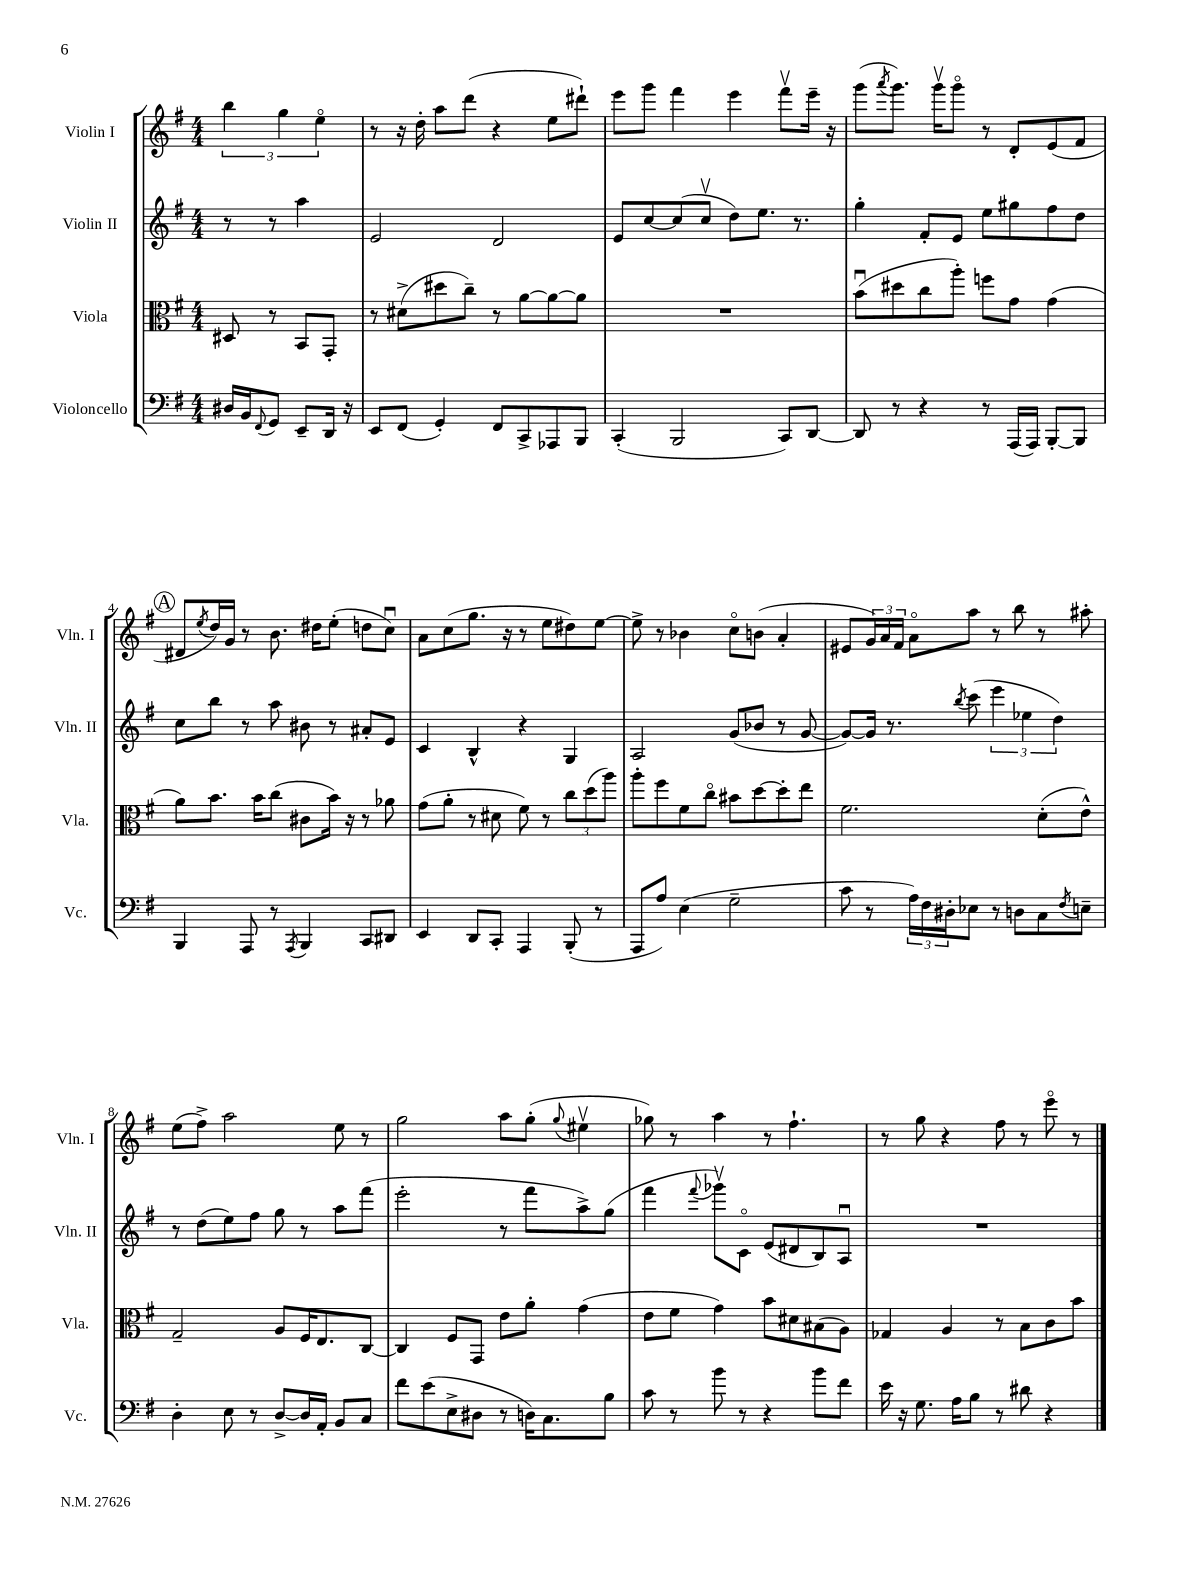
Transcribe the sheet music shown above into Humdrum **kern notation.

**kern	**kern	**kern	**kern
*part4	*part3	*part2	*part1
*staff4	*staff3	*staff2	*staff1
*I"Violoncello	*I"Viola	*I"Violin II	*I"Violin I
*I'Vc.	*I'Vla.	*I'Vln. II	*I'Vln. I
*clefF4	*clefC3	*clefG2	*clefG2
*k[f#]	*k[f#]	*k[f#]	*k[f#]
*M4/4	*M4/4	*M4/4	*M4/4
=	=	=	=
16D#X/LL	8D#X/	8r	6bb\
16BB/J	.	.	.
8qqFF#/	.	.	.
8GG/J	8r	8r	.
.	.	.	6gg\
8EE~/L	8BB/L	4aa\	.
.	.	.	6ee\
16DD/Jk	8GG'/J	.	.
16r	.	.	.
=1	=1	=1	=1
8EE/L	8r	2e/	8r
(8FF#/J	(8d#X^\L	.	16r
.	.	.	16dd'\
4GG'/)	8dd#X\	.	8aa\L
.	8cc~\J)	.	(8ddd\J
8FF#/L	8r	2d/	4r
8CC^/	[8a\L	.	.
8AAA-X/	8a\_	.	8ee\L
8BBB/J	8a\J]	.	8ddd#X`\J)
=2	=2	=2	=2
(4CC'/	1r	8e/L	8eee\L
.	.	[8cc/	8ggg\J
2BBB/	.	(8cc/]	4fff#\
.	.	8ccv/J	.
.	.	8dd\L)	4eee\
.	.	8.ee\J	.
8CC/L)	.	.	8fff#v\L
.	.	8.r	.
[8DD/J	.	.	16eee~\Jk
.	.	.	16r
=3	=3	=3	=3
8DD/]	(8bu\L	4gg'\	(8ggg\L
.	.	.	8qaaa/
8r	8dd#X\	.	8.ggg\J)
4r	8cc\	8f#'/L	.
.	.	.	16gggv\KL
.	8aa'\J)	8e/J	8ggg\J
8r	8ffn\L	8ee\L	8r
(16AAA/LL	8g\J	8gg#X\	8d'/L
16AAA/JJ)	.	.	.
[8BBB'/L	(4g\	8ff#\	(8e/
8BBB/J]	.	8dd\J	8f#/J
!!LO:LB:g=z
!!LO:REH:place=s1:t=A
=4	=4	=4	=4
4BBB/	8a\L)	8cc\L	8d#X/L
.	.	.	8qee/
.	8.b\J	8bb\J	16dd/L)
.	.	.	16g/JJ
8AAA/	.	8r	8r
.	16b\KL	.	.
8r	(8cc\J	8aa\	8.b\
8qAAA/	.	.	.
4BBB/	8c#X\L	8b#X\	.
.	.	.	16dd#X\KL
.	16b\Jk)	8r	(8ee'\J
.	16r	.	.
8CC/L	8r	8a#X'/L	8ddn\L
8DD#X/J	8a-X\	8e/J	8ccu\J)
=5	=5	=5	=5
4EE/	(8g\L	4c/	8a\L
.	8a'\J	.	(8cc\
8DD/L	8r	4B^^/	8.gg\J
8CC'/J	8d#X\	.	.
.	.	.	16r
4AAA/	8f#\)	4r	8r
.	8r	.	8ee\L
(8BBB'/	12cc\L	4G/	8dd#X\)
.	(12dd\	.	.
8r	.	.	[8ee\J
.	12aa\J)	.	.
=6	=6	=6	=6
8AAA/L	8aa'\L	2A/	8ee^\]
8A/J)	8ff#\	.	8r
(4E\	8f#\	.	4b-X\
.	8cc\J	.	.
2G~\	8b#X\L	(8g/L	8cc\L
.	[8dd\	8b-X/J	(8bn\J
.	8dd'\]	8r	4a'/
.	8ee\J	[8g/	.
=7	=7	=7	=7
8c\	2.f#\	8g/L_)	8e#X/L
8r	.	16g/Jk]	24g/L)
.	.	.	24a/
.	.	8.r	.
.	.	.	24f#/JJ
24A\LL)	.	.	8a\L
24F#\	.	.	.
24D#X'\J	.	.	.
.	.	8qbb/	.
8E-X\J	.	(8ccc\	8aa\J
8r	.	6eee\	8r
8Dn\L	.	.	8bb\
.	.	6ee-X\	.
8C\	(8d'\L	.	8r
.	.	6dd\)	.
8qF#/	.	.	.
8En~\J	8e^^\J)	.	8aa#X'\
!!LO:LB:g=z
=8	=8	=8	=8
4D'\	2G~/	8r	(8ee\L
.	.	(8dd\L	8ff#^\J)
8E\	.	8ee\)	2aa\
8r	.	8ff#\J	.
[8D^/L	8A/L	8gg\	.
16D/L]	16F#/K	8r	.
16AA'/JJ	8.E/	.	.
8BB/L	.	8aa\L	8ee\
8C/J	[8C/J	(8fff#\J	8r
=9	=9	=9	=9
8f#\L	4C/]	2eee'\	2gg\
(8e\	.	.	.
8E^\	8F#/L	.	.
8D#X\J	8GG/J	.	.
8r	8e\L	8r	8aa\L
16Dn\KL)	8a'\J	8fff#\L	(8gg'\J
8.C\	.	.	.
.	.	.	8qqgg/
.	(4g\	8aa^\)	4ee#Xv\
8B\J	.	(8gg\J	.
=10	=10	=10	=10
8c\	8e\L	4fff#\	8gg-X\)
8r	8f#\J	.	8r
.	.	8qqfff#/	.
8b\	4g\)	8ggg-Xv\L)	4aa\
8r	.	8c\J	.
4r	8b\L	(8e/L	8r
.	8d#X\	8d#X/	4.ff#`\
8b\L	(8B#X\	8B/)	.
8f#\J	8A\J)	8Au/J	.
=11	=11	=11	=11
16e\	4G-X/	1r	8r
16r	.	.	.
8.G\	.	.	8gg\
.	4A/	.	4r
16A\KL	.	.	.
8B\J	.	.	.
8r	8r	.	8ff#\
8d#X\	8B\L	.	8r
4r	8c\	.	8eee\
.	8b\J	.	8r
==	==	==	==
*-	*-	*-	*-
